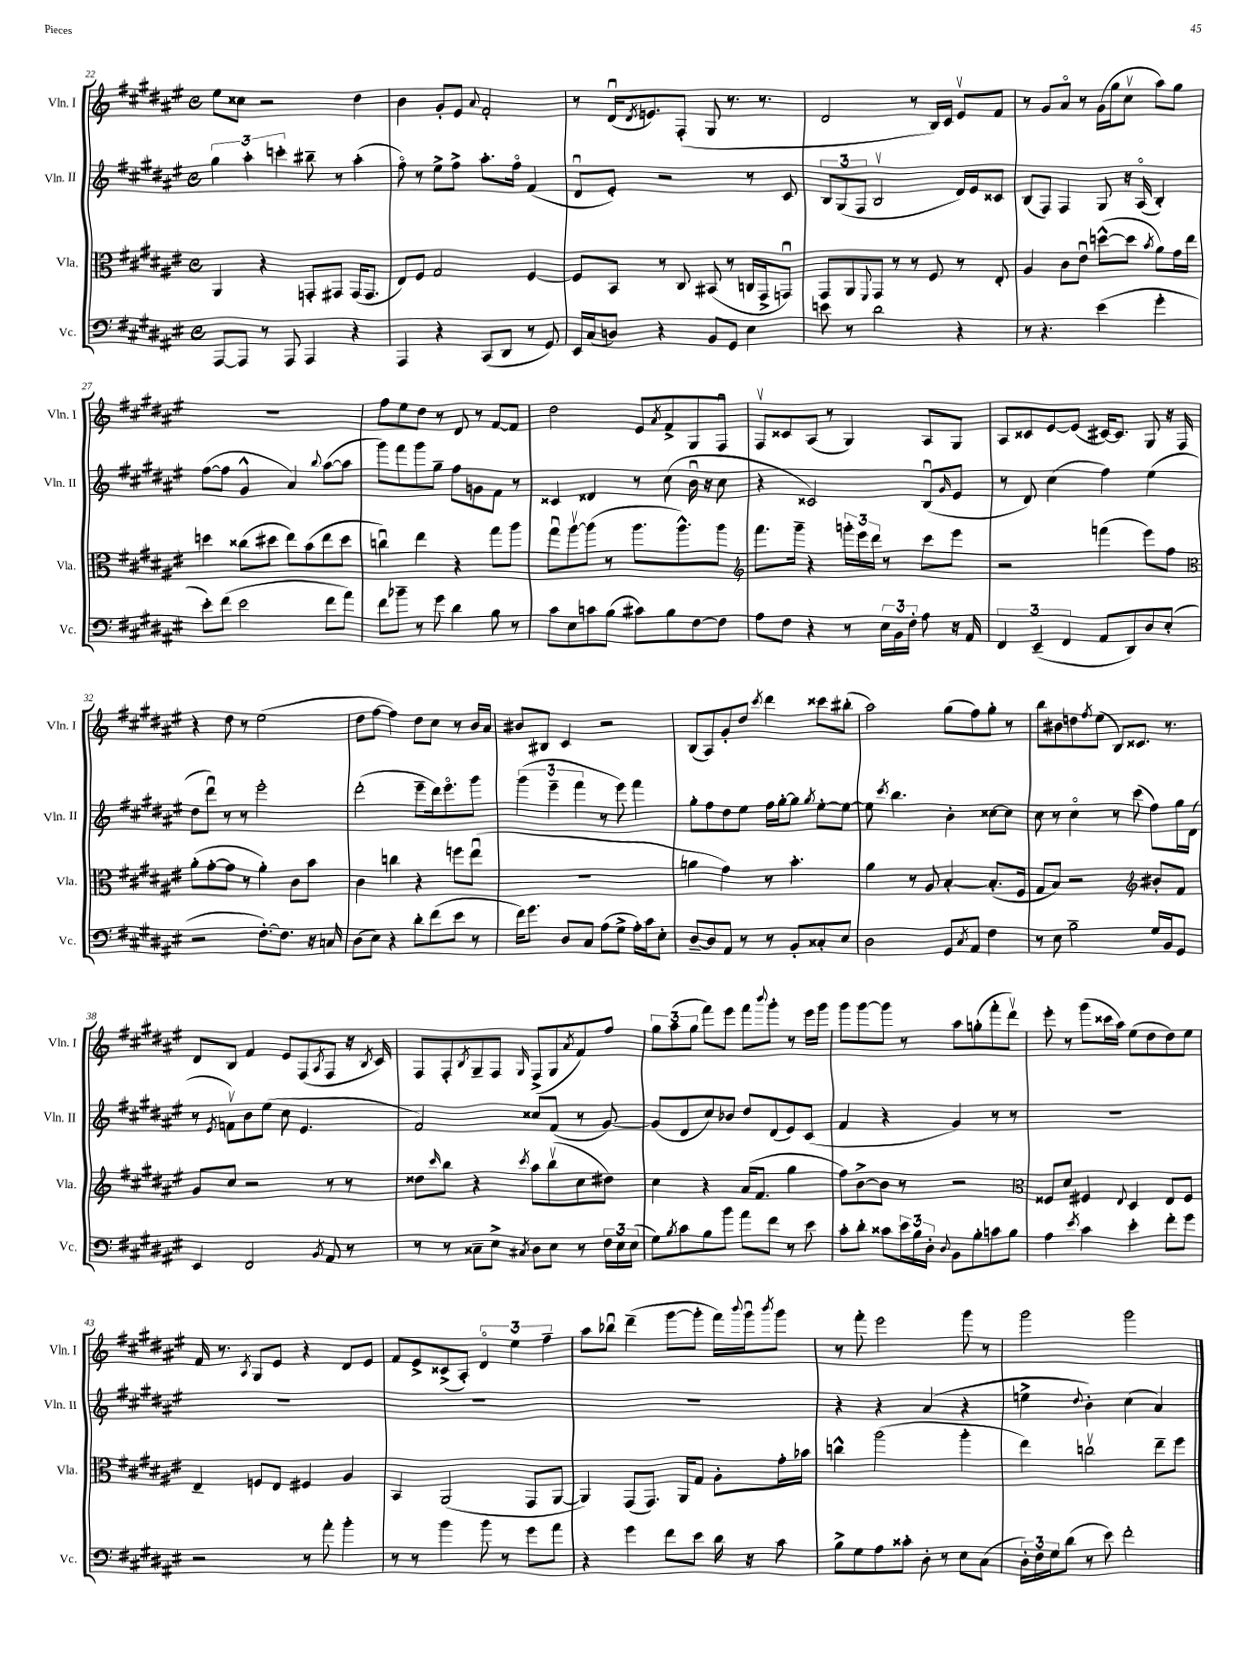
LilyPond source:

<<
\new StaffGroup <<
\new Staff = "s0" \with { instrumentName = "Vln. I" shortInstrumentName = "Vln. I" } {
    \clef treble \key fis \major \defaultTimeSignature \time 4/4
    eis''8 cisis''8 r2 dis''4 |
    b'4 gis'8-. eis'8 \appoggiatura { ais'8 } fis'2-. |
    r8 dis'16\downbow( \acciaccatura { dis'8 } e'8.) fis8-.( gis8 r8. r8. |
    dis'2 r8 b16) cis'16 eis'8\upbow fis'8 |
    r8 gis'8 ais'8\flageolet r8 gis'16( gis''16 cis''8\upbow ais''8) gis''8 |
    R1 |
    fis''8 eis''8 dis''8 r8 dis'8 r8 fis'8~ fis'8 |
    dis''2 eis'8 \acciaccatura { ais'8 } fis'8-> gis8 fis8\downbow |
    fis8\upbow cisis'8 ais8( r8 gis4) ais8 gis8 |
    ais8 cisis'8 eis'8~ eis'8( cis'16~) cis'8. gis8 r16 fis16 |
    r4 dis''8 r8 eis''2( |
    dis''8 fis''8~ fis''4) dis''8 cis''8 r8 b'16 ais'16 |
    bis'8 bis8 cis'4 r2 |
    b8( ais8) gis'8-. dis''8 \acciaccatura { cis'''8 } dis'''4 cisis'''8 bis''8-.( |
    ais''2) gis''8( fis''8) gis''8-. r8 |
    b''8 bis'8 d''8 \acciaccatura { fis''8 } eis''8( b8) cisis'8. r8. |
    dis'8 b8 fis'4 eis'8 fis8( \acciaccatura { ais8 } fis8 r16 \acciaccatura { b8 } cis'16) |
    fis8 fis8-. \acciaccatura { b8 } gis8-- fis8 \grace { gis16 } fis8->( gis8 \acciaccatura { ais'8 } fis'8) fis''8 |
    \tuplet 3/2 { gis''8 ais''8( gis''8 } fis'''8) eis'''8 fis'''8 \appoggiatura { b'''8 } gis'''8-. r8 eis'''16 gis'''16 |
    gis'''8 gis'''8~ gis'''8 r8 ais''8 g''8-.( fis'''8-. dis'''8\upbow) |
    eis'''8-. r8 gis'''8( cisis'''16 ais''16) eis''8( dis''8 dis''8) eis''8 |
    fis'16 r8. \acciaccatura { ais8 } gis8 eis'8 r4 dis'8 eis'8 |
    fis'8 eis'8-> cisis'8->( ais8-.) \tuplet 3/2 { dis'4\flageolet eis''4 fis''4-- } |
    ais''8 bes''8\downbow dis'''4--( gis'''8~ gis'''8-. fis'''16) \appoggiatura { b'''8 } gis'''16\downbow \acciaccatura { b'''8 } gis'''8 |
    r8 fis'''8-. eis'''2 gis'''8 r8 |
    gis'''2 gis'''2 \bar "|." |
}
\new Staff = "s1" \with { instrumentName = "Vln. II" shortInstrumentName = "Vln. II" } {
    \clef treble \key fis \major \defaultTimeSignature \time 4/4
    \tuplet 3/2 { gis''4 ais''4-. c'''4-. } bis''8-- r8 ais''4-.( |
    fis''8\flageolet) r8 eis''8-> fis''8-> ais''8.-. fis''16\flageolet fis'4( |
    dis'8\downbow eis'8-.) r2 r8 cis'8 |
    \tuplet 3/2 { b8 gis8( fis8 } b2\upbow dis'16) eis'16 cisis'8 |
    b8( fis8) fis4 gis8 r16 ais16\flageolet( b4-.) |
    fis''8~( fis''8 gis'4-^ ais'4) \appoggiatura { b''8 } ais''8~( ais''8 |
    gis'''8) fis'''8 gis'''8 gis''8-- fis''8 g'8 fis'8 r8 |
    cisis'4 disis'4 r8 cis''8( b'16\downbow r16 cis''8 |
    r4 cisis'2) b8\downbow( \grace { gis'16 } eis'8 |
    r8 dis'8) cis''4( fis''4) eis''4( |
    dis''8 dis'''8\downbow) r8 r8 eis'''2-. |
    dis'''2-.( eis'''8-- dis'''16) eis'''8.\flageolet gis'''8 |
    \tuplet 3/2 { gis'''4( eis'''4-- fis'''4 } r8 eis'''8) fis'''4 |
    gis''8-. fis''8 dis''8 eis''8 fis''16 gis''16~-. gis''8 \acciaccatura { gis''8 } eis''8~-. eis''8~ |
    eis''8 \acciaccatura { cis'''8 } b''4. b'4-. cisis''8~ cisis''8 |
    cis''8 r8 cis''4\flageolet r8 cis'''8( fis''8) gis''16 dis'16( |
    r8 \acciaccatura { eis'8 } f'8\upbow) b'8 eis''8( cis''8 eis'4. |
    fis'2) cisis''8 fis'8( r8 gis'8~) |
    gis'8( dis'8 cis''8) bes'8 dis''8 dis'8( eis'8) cis'8( |
    fis'4 r4 gis'4) r8 r8 |
    R1 |
    R1 |
    R1 |
    R1 |
    r4 r4 ais'4( r4 |
    e''4-> \appoggiatura { dis''8 } b'4-.) cis''4( ais'4) \bar "|." |
}
\new Staff = "s2" \with { instrumentName = "Vla." shortInstrumentName = "Vla." } {
    \clef alto \key fis \major \defaultTimeSignature \time 4/4
    ais,4 r4 g,8-. gis,8 gis,16( gis,8. |
    eis8) fis8 gis2 fis4~ |
    fis8 b,8 r8 cis8 bis,8( r8 c16 gis,16-> g,8\downbow) |
    gis,8 ais,8 \appoggiatura { fis,8 } gis,8 r8 r8 fis8 r8 eis8-. |
    ais4 cis'8 eis'8\downbow d''8~-^( d''8 \acciaccatura { b'8 } ais'8) gis'16 eis''16 |
    d''4 cisis''8( dis''8 eis''8) b'8( eis''8 dis''8 |
    c''4\downbow) eis''4 r4 gis''8 ais''8 |
    gis''8\downbow ais''8~\upbow ais''8( r8 ais''8. ais''8.-^) ais''8 |
    \clef treble fis'''8. gis'''16-- r4 \tuplet 3/2 { g'''16-. eis'''16 dis'''16 } r8 cis'''8 eis'''8 |
    r2 f'''4( eis'''8) fis''8 |
    \clef alto ais'8-.( gis'8~-. gis'8 r8 ais'4-.) cis'8 b'8 |
    cis'4 c''4 r4 f''8 eis''8\downbow( |
    R1 |
    a'4 gis'4) r8 b'4.-. |
    ais'4 r8 ais8 b4~-. b8.-.( fis16 |
    gis8 b8) r2 \clef treble bis'8-. fis'8 |
    gis'8 cis''8 r2 r8 r8 |
    disis''8 \grace { cis'''16 } b''8 r4 \acciaccatura { cis'''8 } ais''8 b''8\upbow( cis''8 dis''8) |
    cis''4 r4 ais'16( fis'8. gis''4 |
    fis''8) b'8~-> b'8 r8 r2 |
    \clef alto fisis8 dis'8 fis4 \appoggiatura { eis8 } dis4 eis8 fis8 |
    eis4-- f8 eis8 fis4 ais4 |
    b,4 ais,2( gis,8 ais,8~ |
    ais,4) gis,8( gis,8.) ais,16 gis8 ais8-. gis'16-. bes'16 |
    c''4-^ ais''2( ais''4-. |
    eis''4) c''2\upbow eis''8-- fis''8 \bar "|." |
}
\new Staff = "s3" \with { instrumentName = "Vc." shortInstrumentName = "Vc." } {
    \clef bass \key fis \major \defaultTimeSignature \time 4/4
    ais,,8~ ais,,8 r8 ais,,8 ais,,4 r4 |
    ais,,4 r4 cis,8( dis,8 r8 gis,8) |
    eis,16 cis16( d8) r4 b,8 gis,8 eis4 |
    e'8 r8 dis'2 r4 |
    r8 r4. eis'4( gis'4-. |
    eis'8-.) fis'8( eis'2 fis'8 ais'8) |
    fis'8 bes'8-- r8 gis'8 dis'4 b8 r8 |
    cis'8 eis8 c'8 b8( cis'8) b8 fis8~ fis8 |
    ais8 fis8 r4 r8 \tuplet 3/2 { eis16 b,16 fis16-. } ais8 r16 ais,16 |
    \tuplet 3/2 { fis,4 eis,4--( fis,4 } ais,8 dis,8) dis8 eis8-.( |
    r2 fis8.~-.) fis8. r16 c16 |
    dis8( eis8) r4 dis'8-. fis'8( eis'8 r8 |
    fis'16) gis'8. dis8 cis8 ais8( gis8-> ais16-.) cis'16 eis8-. |
    dis8~-- dis8 ais,8 r8 r8 b,8-. cisis8-. eis8 |
    dis2 gis,8 \acciaccatura { cis8 } ais,8 fis4 |
    r8 eis8 b2-- gis16 b,16 gis,8 |
    eis,4 fis,2 \acciaccatura { b,8 } ais,8 r8 |
    r8 r8 cisis8-- eis8-> \acciaccatura { cis8 } dis8 eis8 r8 \tuplet 3/2 { fis16 eis16 eis16( } |
    gis8) \acciaccatura { b8 } cis'8 b8 b'8 ais'8 fis'8 r8 eis'8 |
    cis'8-. dis'8-. cisis'8 \tuplet 3/2 { eis'16 b16 dis16-. } \appoggiatura { dis8 } b,8 b8-. c'8 b8 |
    ais4 \acciaccatura { eis'8 } cis'4 eis'4-. fis'8-. gis'8 |
    r2 r8 ais'8-. b'4-. |
    r8 r8 b'4 b'8 r8 gis'8 ais'8 |
    r4 gis'4 fis'8 eis'8 dis'16 r16 cis'8 |
    b8-> gis8 ais8 cisis'8-. dis8-. r8 eis8 cis8( |
    \tuplet 3/2 { dis16-.) fis16 gis16 } dis'8( r8 eis'8) fis'2-. \bar "|." |
}
>>
>>
\layout { \context { \Score currentBarNumber = #22 } }
